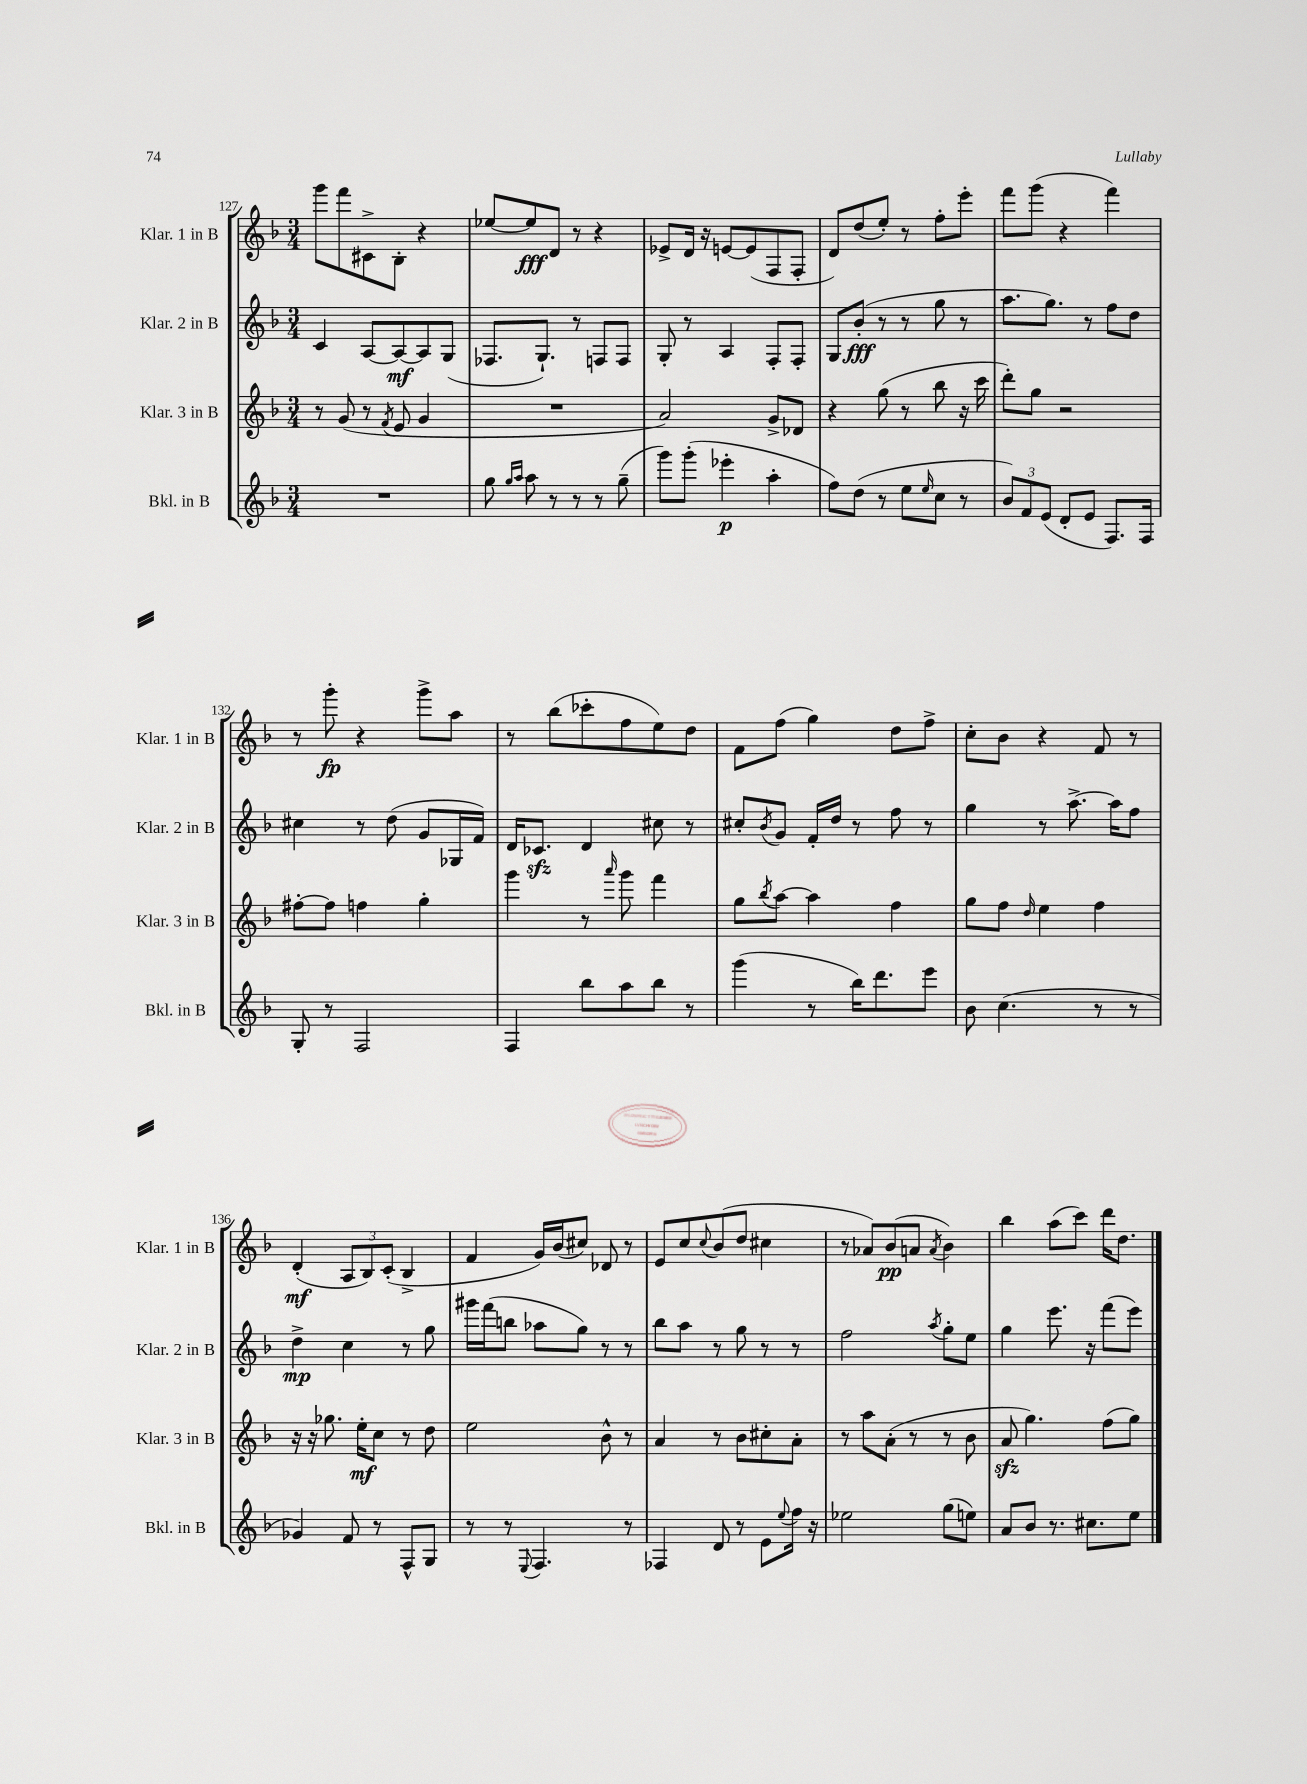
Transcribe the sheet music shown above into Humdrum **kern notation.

**kern	**kern	**kern	**kern
*staff4	*staff3	*staff2	*staff1
*clefG2	*clefG2	*clefG2	*clefG2
*k[b-]	*k[b-]	*k[b-]	*k[b-]
*M3/4	*M3/4	*M3/4	*M3/4
2.r	8r	4c	8ggg
.	(8g	.	8fff
.	8r	[8A	8c#^
.	8qf	.	.
.	8e	8A_	8B-'
.	4g	8A]	4r
.	.	(8G	.
=	=	=	=
8gg	2.r	8.F-	[8ee-
16qqgg	.	.	.
16qqaa	.	.	.
8aa	.	.	8ee-]
.	.	8.G`)	.
8r	.	.	8d
8r	.	8r	8r
8r	.	8F	4r
(8gg~	.	8F	.
=	=	=	=
8ggg)	2a)	8G'	8e-^
(8ggg'	.	8r	16d
.	.	.	16r
4eee-'	.	4A	[8e
.	.	.	(8e]
4aa'	8g^	8F'	8F
.	8d-	8F'	8F'
=	=	=	=
8ff)	4r	8G	8d)
(8dd	.	(8b-'	(8dd
8r	(8gg	8r	8ee')
8ee	8r	8r	8r
16qqee	.	.	.
8cc	8bb-	8gg	8ff'
8r	16r	8r	8eee'
.	16ccc	.	.
=	=	=	=
12b-)	8ddd')	8.aa	8fff
12f	.	.	.
.	8gg	.	(8ggg
(12e	.	.	.
.	.	8.gg)	.
8d'	2r	.	4r
8e	.	8r	.
8.F)	.	8ff	4fff)
.	.	8dd	.
16F	.	.	.
=	=	=	=
8G'	[8ff#'	4cc#	8r
8r	8ff#]	.	8ggg'
2F	4ff	8r	4r
.	.	(8dd	.
.	4gg'	8g	8ggg^
.	.	16G-	8aa
.	.	16f)	.
=	=	=	=
4F	4ggg	16d	8r
.	.	8.c-	.
.	.	.	(8bb-
8bb-	8r	4d	8ccc-'
.	16qqaaa	.	.
8aa	8ggg	.	8ff
8bb-	4fff	8cc#	8ee)
8r	.	8r	8dd
=	=	=	=
(4ggg	8gg	8cc#'	8f
.	8qbb-	8qb-	.
.	[8aa	8g	(8ff
8r	4aa]	16f'	4gg)
.	.	16dd	.
16bb-)	.	8r	.
8.ddd	.	.	.
.	4ff	8ff	8dd
8eee	.	8r	8ff^
=	=	=	=
8b-	8gg	4gg	8cc'
(4.cc	8ff	.	8b-
.	16qqdd	.	.
.	4ee	8r	4r
.	.	[8.aa^	.
8r	4ff	.	8f
.	.	16aa]	.
8r	.	8ff	8r
=	=	=	=
4g-)	16r	4dd^	(4d'
.	16r	.	.
.	8.gg-	.	.
8f	.	4cc	12A
.	16ee'	.	.
.	.	.	12B-)
8r	8cc	.	.
.	.	.	(12c'
8F^^	8r	8r	4B-^
8G	8dd	8gg	.
=	=	=	=
8r	2ee	16ggg#	4f
.	.	(16fff	.
8r	.	8bb	.
8qqE	.	.	.
4.F	.	8aa-	16g)
.	.	.	(16b-
.	.	8gg)	8cc#)
.	8b-^^	8r	8d-
8r	8r	8r	8r
=	=	=	=
4F-	4a	8bb-	8e
.	.	8aa	8cc
.	.	.	8qqcc
8d	8r	8r	(8b-
8r	8b-	8gg	8dd
8e	8cc#'	8r	4cc#
8qqee	.	.	.
16ff	8a'	8r	.
16r	.	.	.
=	=	=	=
2ee-	8r	2ff	8r
.	8aa	.	8a-)
.	(8a'	.	(8b-
.	8r	.	8a
.	.	8qaa	8qa
(8gg	8r	8gg'	4b-)
8ee)	8b-	8ee	.
=	=	=	=
8a	8a	4gg	4bb-
8b-	4.gg)	.	.
8.r	.	8.eee	(8aa
.	.	.	8ccc)
8.cc#	.	16r	.
.	(8ff	(8fff	16ddd
.	.	.	8.dd
8ee	8gg)	8eee)	.
==	==	==	==
*-	*-	*-	*-
